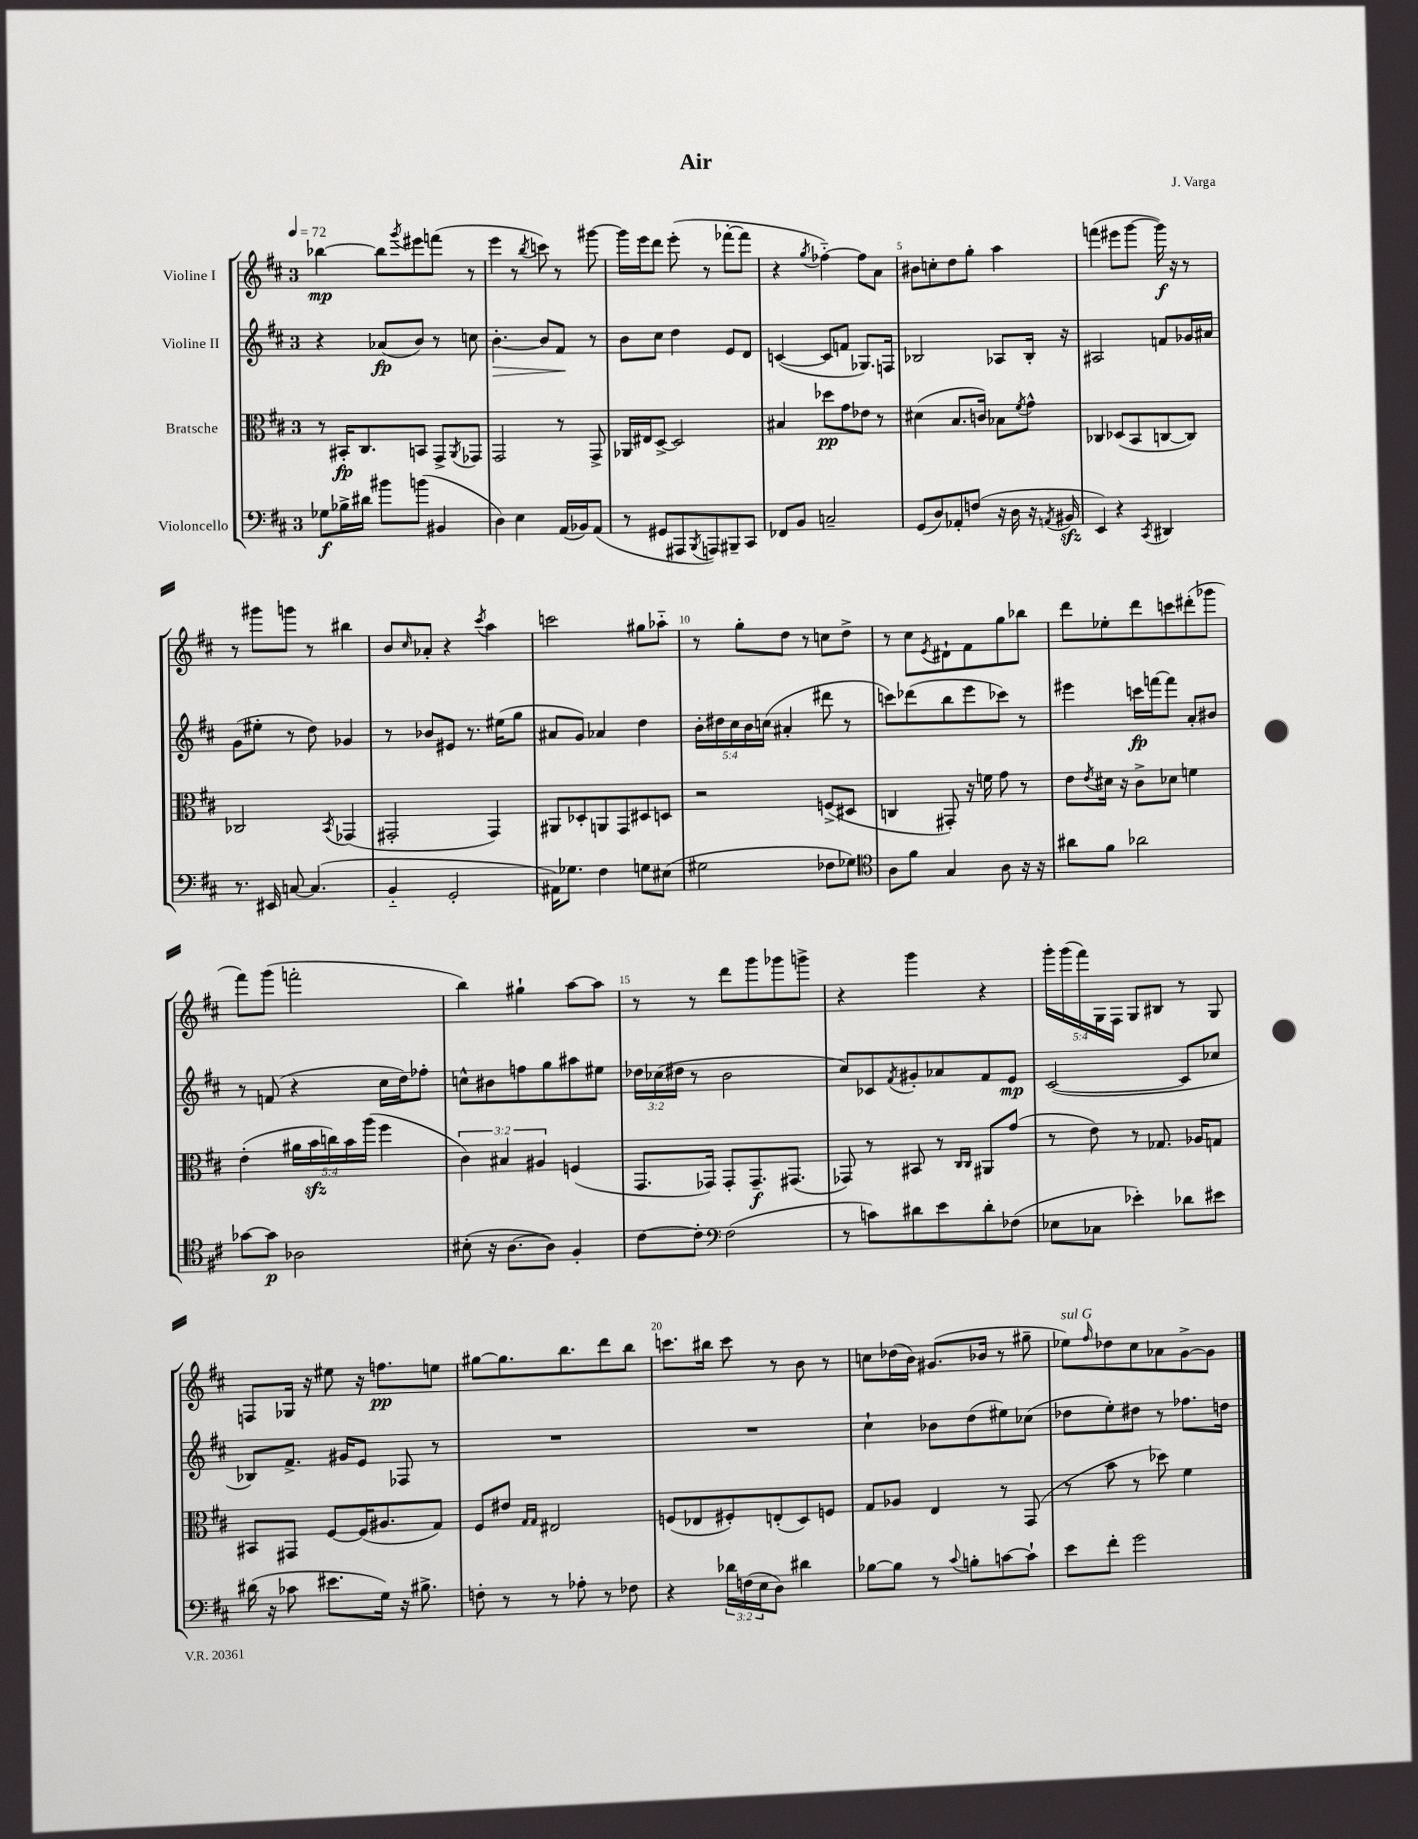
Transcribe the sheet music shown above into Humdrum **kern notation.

**kern	**kern	**kern	**kern
*staff4	*staff3	*staff2	*staff1
*clefF4	*clefC3	*clefG2	*clefG2
*k[f#c#]	*k[f#c#]	*k[f#c#]	*k[f#c#]
*M3/4	*M3/4	*M3/4	*M3/4
*MM72	*MM72	*MM72	*MM72
8G-	8r	4r	[4bb-
16B-^	16BB#'	.	.
16d#	8.C#	.	.
8b#	.	(8a-	8bb-]
.	.	.	8qggg
(8b	8BB	8b)	8eee#
4BB#	8GG^	8r	(8fff
.	8qAA	.	.
.	8GG-	8cc	8r
=	=	=	=
4D)	2GG	[4.b'	4eee
4E	.	.	8r
.	.	.	8qbb
.	.	8b]	8ccc)
(16AA	8r	8f#	8r
16BB-)	.	.	.
(8AA	8GG^	8r	[8ggg#
=	=	=	=
8r	16AA-	8b	16ggg#]
.	16E#	.	16eee
8GG#	[8D^	8cc#	8ddd
8AAA#	2D]	4dd	(8eee'
8qBBB	.	.	.
8AAA)	.	.	8r
8BBB#~	.	8e	[8fff-'
8CC#	.	8d	8fff-]
=	=	=	=
8FF-	4B#	([4c	4r
8BB	.	.	.
.	.	.	8qgg
2C~	8dd-	8c]	[4ff-'~)
.	8g	8f	.
.	8e-	8.G-)	8ff-]
.	8r	.	8a
.	.	16F	.
=	=	=	=
(8GG	(4d#	2B-	8b#
8D)	.	.	8cc'
8AA-'	8.B	.	8dd
(8F	.	.	8gg'
.	16c)	.	.
16r	8B-	8A-	4aa
16D	.	.	.
.	8qf#	.	.
16r	8g^^	16B-'	.
8qAA	.	.	.
16BB#	.	16r	.
=	=	=	=
4EE)	4C-	2A#	(4fff
4r	(8D-	.	8eee#
.	8BB	.	[8ggg
8qCC#	.	.	.
4DD#	[8C	8f	16ggg])
.	.	.	16r
.	8C])	16g-	8r
.	.	16a#	.
=	=	=	=
8.r	2C-	(8g	8r
.	.	8ee#'	8ggg#
16EE#	.	.	.
[8C	.	8r	8ggg
(4.C]	.	8dd)	8r
.	8qBB	.	.
.	(4GG-	4g-	4bb#
=	=	=	=
4BB'~	2GG#'	8r	8b
.	.	.	16qqcc#
.	.	8b-	8a-'
2GG'	.	8e#	4r
.	.	8.r	.
.	.	.	8qccc#
.	4GG#)	.	4aa
.	.	(16ee#	.
.	.	8gg	.
=	=	=	=
16AA#)	8AA#	8a#	2ccc
8.G-	.	.	.
.	8D-'	8g)	.
4F#	8AA	4a-	.
.	8GG	.	.
8G	8D#	4dd	8gg#
(8E#	8D	.	8aa-'~
=	=	=	=
2G#	2r	20b'	8r
.	.	20dd#	.
.	.	20cc#	.
.	.	.	8gg'
.	.	20b	.
.	.	(20cc	.
.	.	4a#'	8dd
.	.	.	8r
8F-	(8F^	8ddd#	8cc
8G-)	8D#	8r	8dd^
=	=	=	=
*clefC4	*	*	*
8A	4C	8ccc)	8r
8f#	.	(8ddd-	8cc#
.	.	.	8qe
4G	8GG#')	8bb	8d#`
.	16r	8eee	8f#
.	16f	.	.
8A	8g	8ccc-)	8gg
16r	8r	8r	8bb-
16r	.	.	.
=	=	=	=
8a#	8e	4eee#	8ddd
.	8qe	.	.
8f#	16d#	.	8ee-'
.	16r	.	.
2a-	8c#^	16ccc	8ddd
.	.	[16fff	.
.	8d-	8fff]	8ccc
.	4f	8a'	(8ddd#'
.	.	8b#	8ggg-
=	=	=	=
[8g-	(4e'	8r	8fff#)
8g-]	.	(8f	(8ggg
2A-	20a#	4r	2fff'
.	20b	.	.
.	20cc)	.	.
.	20b	.	.
.	(20aa	.	.
.	4ff#	16cc#	.
.	.	16dd)	.
.	.	8ff-'	.
=	=	=	=
(8B#'	6c#)	8cc^^	4bb)
16r	.	8b#	.
.	6B#	.	.
[8.A	.	.	.
.	.	8ff	4gg#`
.	6A#	.	.
8A])	.	8gg	.
4F#'	(4F	8aa#	[8aa
.	.	8ee#	8aa]
=	=	=	=
[8c#	8.GG	24dd-	8r
.	.	(24cc-	.
.	.	24dd#	.
8c#']	.	8r	8r
.	16GG-)	.	.
*clefF4	*	*	*
(2F#	8GG-'	2b	8ddd
.	8.GG-~	.	8ggg
.	.	.	8ggg-
.	(8.GG#	.	.
.	.	.	8ggg^
=	=	=	=
8r	8GG-)	8cc#)	4r
8c)	8r	8c-	.
.	.	8qf#	.
8d#	8BB#	8g#'	4ggg
8e	8r	8a-	.
.	16qqC#	.	.
.	16qqC#	.	.
8d#'	8AA#	8f#	4r
(8F-	(8g	8e	.
=	=	=	=
8E-	8r	([2c#	20ggg'
.	.	.	(20ggg
.	.	.	20fff#)
8C-	8e)	.	.
.	.	.	20G
.	.	.	20F#
4e-')	8r	.	8G
.	8.G-	.	8B#
8d-	.	8c#]	8r
.	16A-	.	.
8e#	8G	8cc-	8G
=	=	=	=
(16d#	8BB#	8B-)	8F
16r	.	.	.
8c-	8GG#	8.f#^	16G-
.	.	.	16r
8.e#	[8F#	.	8ee#
.	.	16g#	.
.	(16F#]	8e	16r
16G)	8.A#	.	8.ff
16r	.	8F-	.
8.B#^	.	.	.
.	8G)	8r	8ee
=	=	=	=
8F'	8F#	2.r	[8gg#
8r	8e#	.	8.gg#]
.	16qqG	.	.
.	16qqG	.	.
8r	2E#	.	.
.	.	.	8.bb
8A-'	.	.	.
8r	.	.	8ddd
8F-	.	.	8bb
=	=	=	=
4r	(8F	2.r	8.ccc
.	8E-	.	.
.	.	.	16bb#
24d-	8F#')	.	8ccc
(24F	.	.	.
24E	.	.	.
8D)	(8E'	.	8r
4d#	8D)	.	8b
.	8F	.	8r
=	=	=	=
[8B-	8G	4cc#`	8cc
8B-]	8A-	.	(16dd-
.	.	.	16b)
8r	4E	8b-	(8.g#
8qqc#	.	.	.
8B'	.	(8dd	.
.	.	.	16b-
[8c	8r	8ee#)	8r
8c`]	(8GG	(8cc-	8gg#~
=	=	=	=
8e	8r	8dd-	8ee-)
.	.	.	16qqff#
8f#'	8b	8ee')	8dd-
2g	8r	8dd#	8cc#
.	8dd-)	8r	8a-
.	4f#	8.ff-	[8g^
.	.	.	8g]
.	.	16dd	.
==	==	==	==
*-	*-	*-	*-
